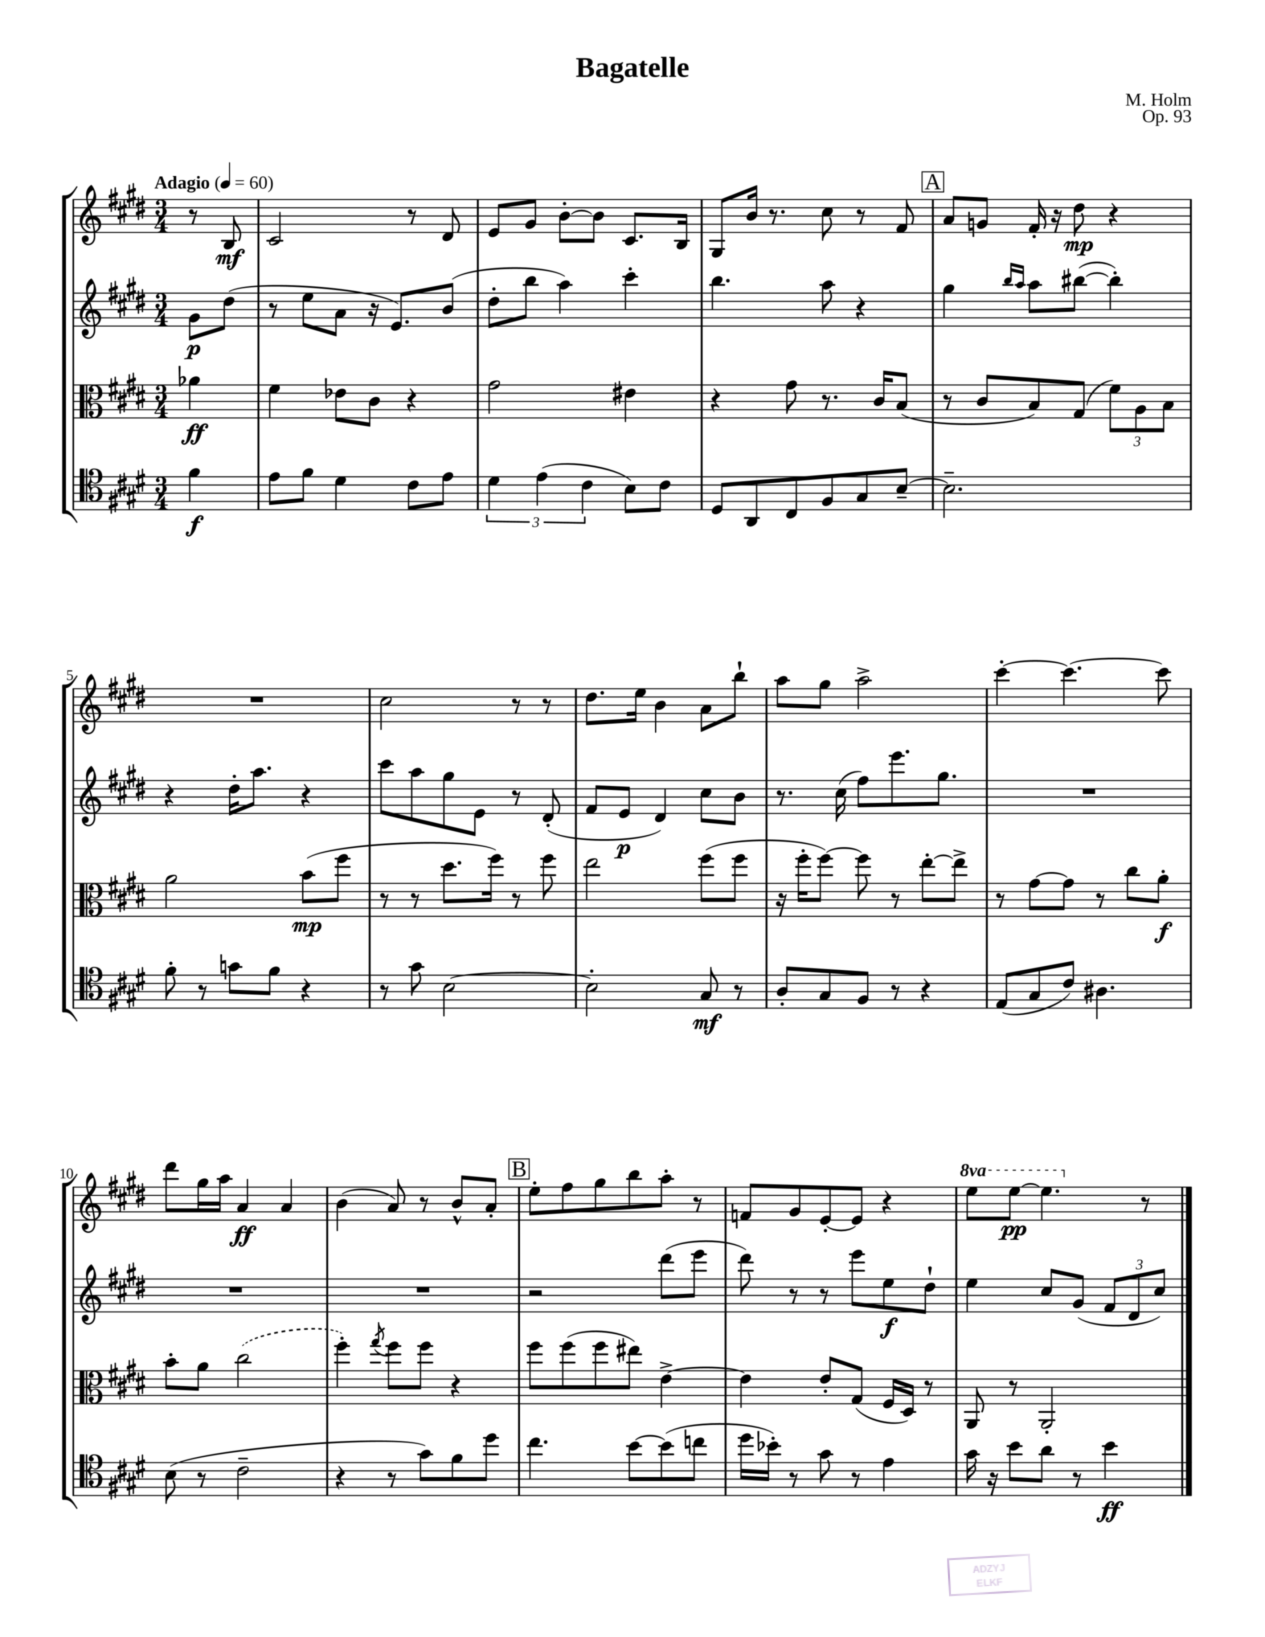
\header { title = "Bagatelle" composer = "M. Holm" opus = "Op. 93" }
<<
\new StaffGroup <<
\new Staff = "s0" {
    \clef treble \key e \major \numericTimeSignature \time 3/4 \set Staff.ottavationMarkups = #ottavation-simple-ordinals \partial 4 \tempo "Adagio" 4 = 60
    r8 b8\mf |
    cis'2 r8 dis'8 |
    e'8 gis'8 b'8~-. b'8 cis'8. b16 |
    gis8 b'16 r8. cis''8 r8 fis'8 |
    \mark \markup { \box "A" } a'8 g'8 fis'16-. r16 dis''8\mp r4 |
    R2. |
    cis''2 r8 r8 |
    dis''8. e''16 b'4 a'8 b''8-! |
    a''8 gis''8 a''2-> |
    cis'''4~-. cis'''4.~ cis'''8 |
    dis'''8 gis''16 a''16 a'4\ff a'4 |
    b'4( a'8) r8 b'8-^ a'8-. |
    \mark \markup { \box "B" } e''8-. fis''8 gis''8 b''8 a''8-. r8 |
    f'8 gis'8 e'8~-. e'8 r4 |
    \ottava #1 e'''8 e'''8~\pp e'''4. \ottava #0 r8 \bar "|." |
}
\new Staff = "s1" {
    \clef treble \key e \major \numericTimeSignature \time 3/4 \partial 4
    gis'8\p dis''8( |
    r8 e''8 a'8 r16 e'8.) b'8( |
    dis''8-. b''8 a''4) cis'''4-. |
    b''4. a''8 r4 |
    \mark \markup { \box "A" } gis''4 \grace { b''16 a''16 } a''8 bis''8~( bis''4-.) |
    r4 dis''16-. a''8. r4 |
    cis'''8 a''8 gis''8 e'8 r8 dis'8-.( |
    fis'8 e'8\p dis'4) cis''8 b'8 |
    r8. cis''16( fis''8) e'''8. gis''8. |
    R2. |
    R2. |
    R2. |
    \mark \markup { \box "B" } r2 dis'''8( e'''8 |
    dis'''8) r8 r8 e'''8 e''8\f dis''8-! |
    e''4 cis''8 gis'8( \tuplet 3/2 { fis'8 dis'8 cis''8) } \bar "|." |
}
\new Staff = "s2" {
    \clef alto \key e \major \numericTimeSignature \time 3/4 \partial 4
    aes'4\ff |
    fis'4 ees'8 cis'8 r4 |
    gis'2 eis'4 |
    r4 gis'8 r8. cis'16 b8( |
    \mark \markup { \box "A" } r8 cis'8 b8) gis8( \tuplet 3/2 { fis'8) a8 b8 } |
    a'2 b'8\mp( fis''8 |
    r8 r8 dis''8. fis''16) r8 fis''8 |
    e''2 fis''8( fis''8 |
    r16 fis''16-. fis''8~) fis''8 r8 e''8~-. e''8-> |
    r8 gis'8~ gis'8 r8 cis''8 a'8-.\f |
    b'8-. a'8 \once \slurDashed cis''2( |
    fis''4-.) \acciaccatura { gis''8 } fis''8 fis''8 r4 |
    \mark \markup { \box "B" } fis''8 fis''8( fis''8 eis''8) e'4~-> |
    e'4 e'8-. gis8( fis16 dis16) r8 |
    a,8 r8 a,2-. \bar "|." |
}
\new Staff = "s3" {
    \clef tenor \key e \major \numericTimeSignature \time 3/4 \partial 4
    fis'4\f |
    e'8 fis'8 dis'4 cis'8 e'8 |
    \tuplet 3/2 { dis'4 e'4( cis'4 } b8) cis'8 |
    dis8 a,8 cis8 fis8 gis8 b8~-- |
    \mark \markup { \box "A" } b2.-- |
    fis'8-. r8 g'8 fis'8 r4 |
    r8 gis'8 b2~ |
    b2-. gis8\mf r8 |
    a8-. gis8 fis8 r8 r4 |
    e8( gis8 cis'8) ais4. |
    b8( r8 cis'2-- |
    r4 r8 gis'8) fis'8 dis''8 |
    \mark \markup { \box "B" } cis''4. b'8~ b'8( c''8 |
    dis''16 bes'16-.) r8 gis'8 r8 e'4 |
    gis'16 r16 b'8 a'8 r8 b'4\ff \bar "|." |
}
>>
>>
